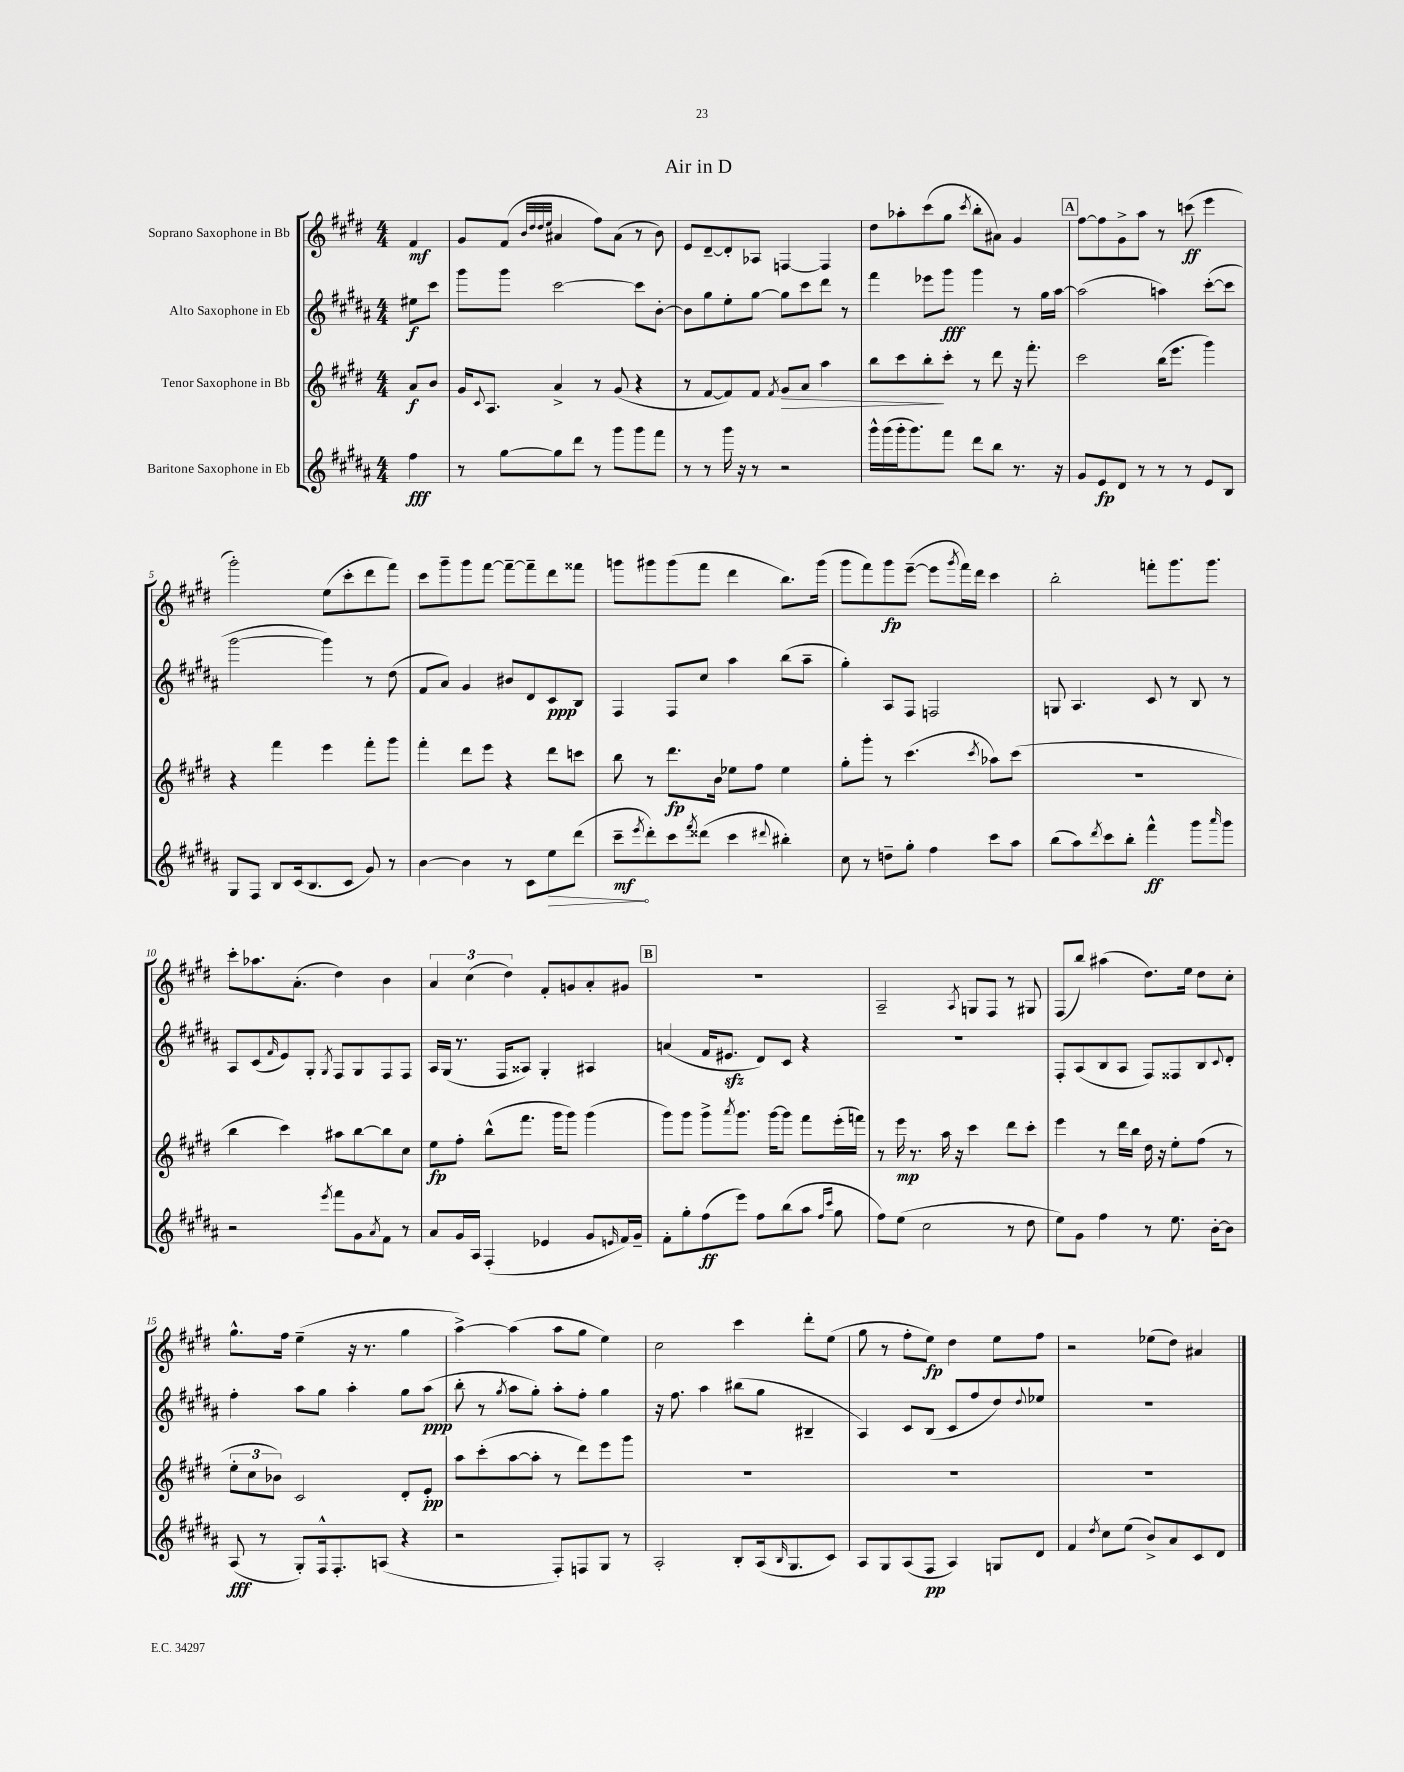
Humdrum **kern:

**kern	**kern	**kern	**kern
*staff4	*staff3	*staff2	*staff1
*clefG2	*clefG2	*clefG2	*clefG2
*k[f#c#g#d#a#]	*k[f#c#g#d#]	*k[f#c#g#d#a#]	*k[f#c#g#d#]
*M4/4	*M4/4	*M4/4	*M4/4
4ff#	8a	8ee#	4f#
.	8b	8ccc#	.
=	=	=	=
8r	16g#	8ggg#	8g#
.	8qqc#	.	.
.	8.A	.	.
[8gg#	.	8ggg#	(8f#
.	.	.	32qqb
.	.	.	32qqdd#
.	.	.	32qqdd#
.	.	.	32qqee
8gg#]	4a^	[2ccc#	4a#
8ddd#	.	.	.
8r	8r	.	8ff#)
8ggg#	(8g#	.	(8a#
8ggg#	4r	8ccc#]	8r
8fff#	.	[8b'	8b)
=	=	=	=
8r	8r	8b]	8e
8r	[8f#	8gg#	[8d#~
16ggg#	8f#])	8ee'	8d#']
16r	.	.	.
8r	8f#	[8gg#	8A-
.	8qf#	.	.
2r	8g#	8gg#]	[4F
.	8a	8ccc#	.
.	4aa	8ddd#	4F]
.	.	8r	.
=	=	=	=
16ggg#^^	8bb	4fff#	8dd#
(16ggg#	.	.	.
16ggg#'	8ccc#	.	8aa-'
8.ggg#)	.	.	.
.	8bb'	8eee-	(8ccc#
8fff#	8ccc#'	8ggg#	8gg#
.	.	.	8qccc#
8ddd#	8r	4ggg#	8bb'
8bb	8ddd#	.	8a#)
8.r	16r	8r	4g#
.	8.fff#'	.	.
.	.	16gg#	.
16r	.	[16aa#	.
=	=	=	=
8g#	2ccc#	(2aa#]	[8ff#
8e	.	.	8ff#]
8d#	.	.	8g#^
8r	.	.	8aa
8r	(16bb	4aa)	8r
.	8.eee	.	.
8r	.	.	(8ccc
8e	4ggg#)	([8ccc#'	4eee
8B	.	8ccc#]	.
=	=	=	=
8G#	4r	[2ggg#	2ggg#')
8F#	.	.	.
8B	4fff#	.	.
(16c#	.	.	.
8.B	.	.	.
.	4eee	4ggg#])	(8ee
8c#	.	.	8ccc#'
8g#)	8fff#'	8r	8ddd#
8r	8ggg#	(8dd#	8fff#)
=	=	=	=
[4b	4fff#'	8f#	8ccc#
.	.	8a#)	8ggg#~
4b]	8ddd#	4g#	8ggg#
.	8eee	.	[8fff#
8r	4r	8b#	8fff#~_
8c#	.	8d#	8fff#~]
8ee	8ddd#	8c#	8ddd#
(8ddd#	8ccc	8B	8fff##
=	=	=	=
8ccc#~	8bb	4F#	8ggg
8qeee	.	.	.
8ddd#')	8r	.	8ggg#
8ccc#	8.ddd#	8F#	(8ggg#
8qfff#	.	.	.
(8ddd##	.	8cc#	8fff#
.	16b	.	.
4ccc#	8ee-	4aa#	4ddd#
.	8ff#	.	.
8qqddd#	.	.	.
4bb#')	4ee-	(8bb	8.bb)
.	.	8aa#~	.
.	.	.	(16ggg#
=	=	=	=
8cc#	8gg#'	4gg#')	8ggg#
8r	8ggg#'	.	8fff#)
8dd~	8r	8A#	8ggg#
8gg#'	(4.ccc#	8F#	([8eee~
4ff#	.	2F	8eee]
.	.	.	8qggg#
.	.	.	16fff#)
.	.	.	16ddd#
.	8qccc#	.	.
8ccc#	8aa-)	.	4ccc#
8aa#	(8ccc#	.	.
=	=	=	=
(8bb	1r	8G	2bb'
8aa#)	.	4.A#	.
8qddd#	.	.	.
8ccc#	.	.	.
8bb'	.	.	.
4fff#^^	.	8c#	8fff'
.	.	8r	8.ggg#
8ggg#	.	8B	.
.	.	.	8.ggg#
16qqaaa#	.	.	.
8ggg#	.	8r	.
=	=	=	=
2r	4bb	8A#	8ccc#'
.	.	(8c#	8.aa-
.	.	16qqf#	.
.	4ccc#)	8e)	.
.	.	.	(8.a'
.	.	8G#'	.
8qeee	.	8qG#	.
8fff#	8aa#	8F#	4dd#)
8g#	[8bb	8G#	.
8qa#	.	.	.
8f#	8bb]	8F#	4b
8r	8cc#	8F#	.
=	=	=	=
8a#	8ee	16A#	6a
.	.	(16G#	.
16g#	8ff#'	8.r	.
.	.	.	(6cc#
16A#	.	.	.
(4F#'	(8bb^^	.	.
.	.	16F#	.
.	.	.	6dd#)
.	8.fff#	8A##)	.
4e-	.	4G#'	8f#'
.	16ggg#	.	.
.	8ggg#)	.	8g
8g#	(4ggg#	4A#	8a'
16qqe	.	.	.
16f#)	.	.	8g#
16g#~	.	.	.
=	=	=	=
8f#'	8ggg#)	(4a	1r
8gg#'	8ggg#	.	.
(8ff#	8ggg#^	16f#	.
.	.	8.e#	.
.	8qaaa	.	.
8eee)	8.ggg#	.	.
8ff#	.	8d#)	.
.	[16ggg#	.	.
(8bb	8ggg#]	8c#	.
8aa#	8fff#	4r	.
16qqff#	.	.	.
16qqccc#	.	.	.
8gg#	(16eee'	.	.
.	16fff)	.	.
=	=	=	=
8ff#)	8r	1r	2A~
(8ee	16eee	.	.
.	8.r	.	.
2cc#	.	.	.
.	16aa	.	.
.	16r	.	.
.	.	.	8qA
.	4ccc#	.	8G
.	.	.	8F#
8r	8ddd#	.	8r
8dd#	8ccc#'	.	8G#
=	=	=	=
8ee)	4eee	8F#'	(8F#
8g#	.	(8A#	8bb)
4ff#	8r	8B	(4aa#
.	16ddd#	8A#	.
.	16bb	.	.
8r	16dd#	8F#)	8.dd#)
.	16r	.	.
8.ee	8ee'	8F##	.
.	.	.	16ee
.	(8ff#	8B	8dd#
[16b'	.	.	.
.	.	8qqc#	.
8b]	8r	8d#'	8cc#'
=	=	=	=
(8A#	12ee'	4ff#'	8.gg#^^
.	12cc#	.	.
8r	.	.	.
.	12b-)	.	.
.	.	.	16ff#
8G#')	2c#	8aa#	(4ee~
16F#^^	.	8gg#	.
8.F#'	.	.	.
.	.	4aa#'	16r
.	.	.	8.r
(8A	.	.	.
4r	8d#'	8gg#	4gg#
.	8e'	(8aa#	.
=	=	=	=
2r	8aa	8bb'	[4aa^)
.	(8ccc#'	8r	.
.	.	8qgg#	.
.	[8aa	8aa#	(4aa]
.	8aa']	8gg#')	.
8F#')	8r	8aa#'	8aa
8F	8ddd#)	8ff#'	8gg#
8G#	8eee	4gg#	4ee)
8r	8ggg#	.	.
=	=	=	=
2A#'	1r	16r	2cc#
.	.	8.ff#	.
.	.	4aa#	.
8B'	.	(8bb#	4ccc#
(16A#	.	8gg#	.
16qqB	.	.	.
8.G#	.	.	.
.	.	4B#~	8ddd#'
8c#)	.	.	(8ee
=	=	=	=
8A#	1r	4A#)	8gg#
8G#	.	.	8r
(8A#	.	8c#	8ff#'
8F#	.	(8B	8ee)
4A#)	.	8c#	4dd#
.	.	8ff#	.
8G	.	8dd#)	8ee
.	.	8qqdd#	.
8d#	.	8ee-	8ff#
=	=	=	=
4f#	1r	1r	2r
8qdd#	.	.	.
8cc#	.	.	.
(8ee	.	.	.
8b^)	.	.	(8ee-
8a#	.	.	8dd#)
8c#	.	.	4a#
8d#	.	.	.
==	==	==	==
*-	*-	*-	*-
